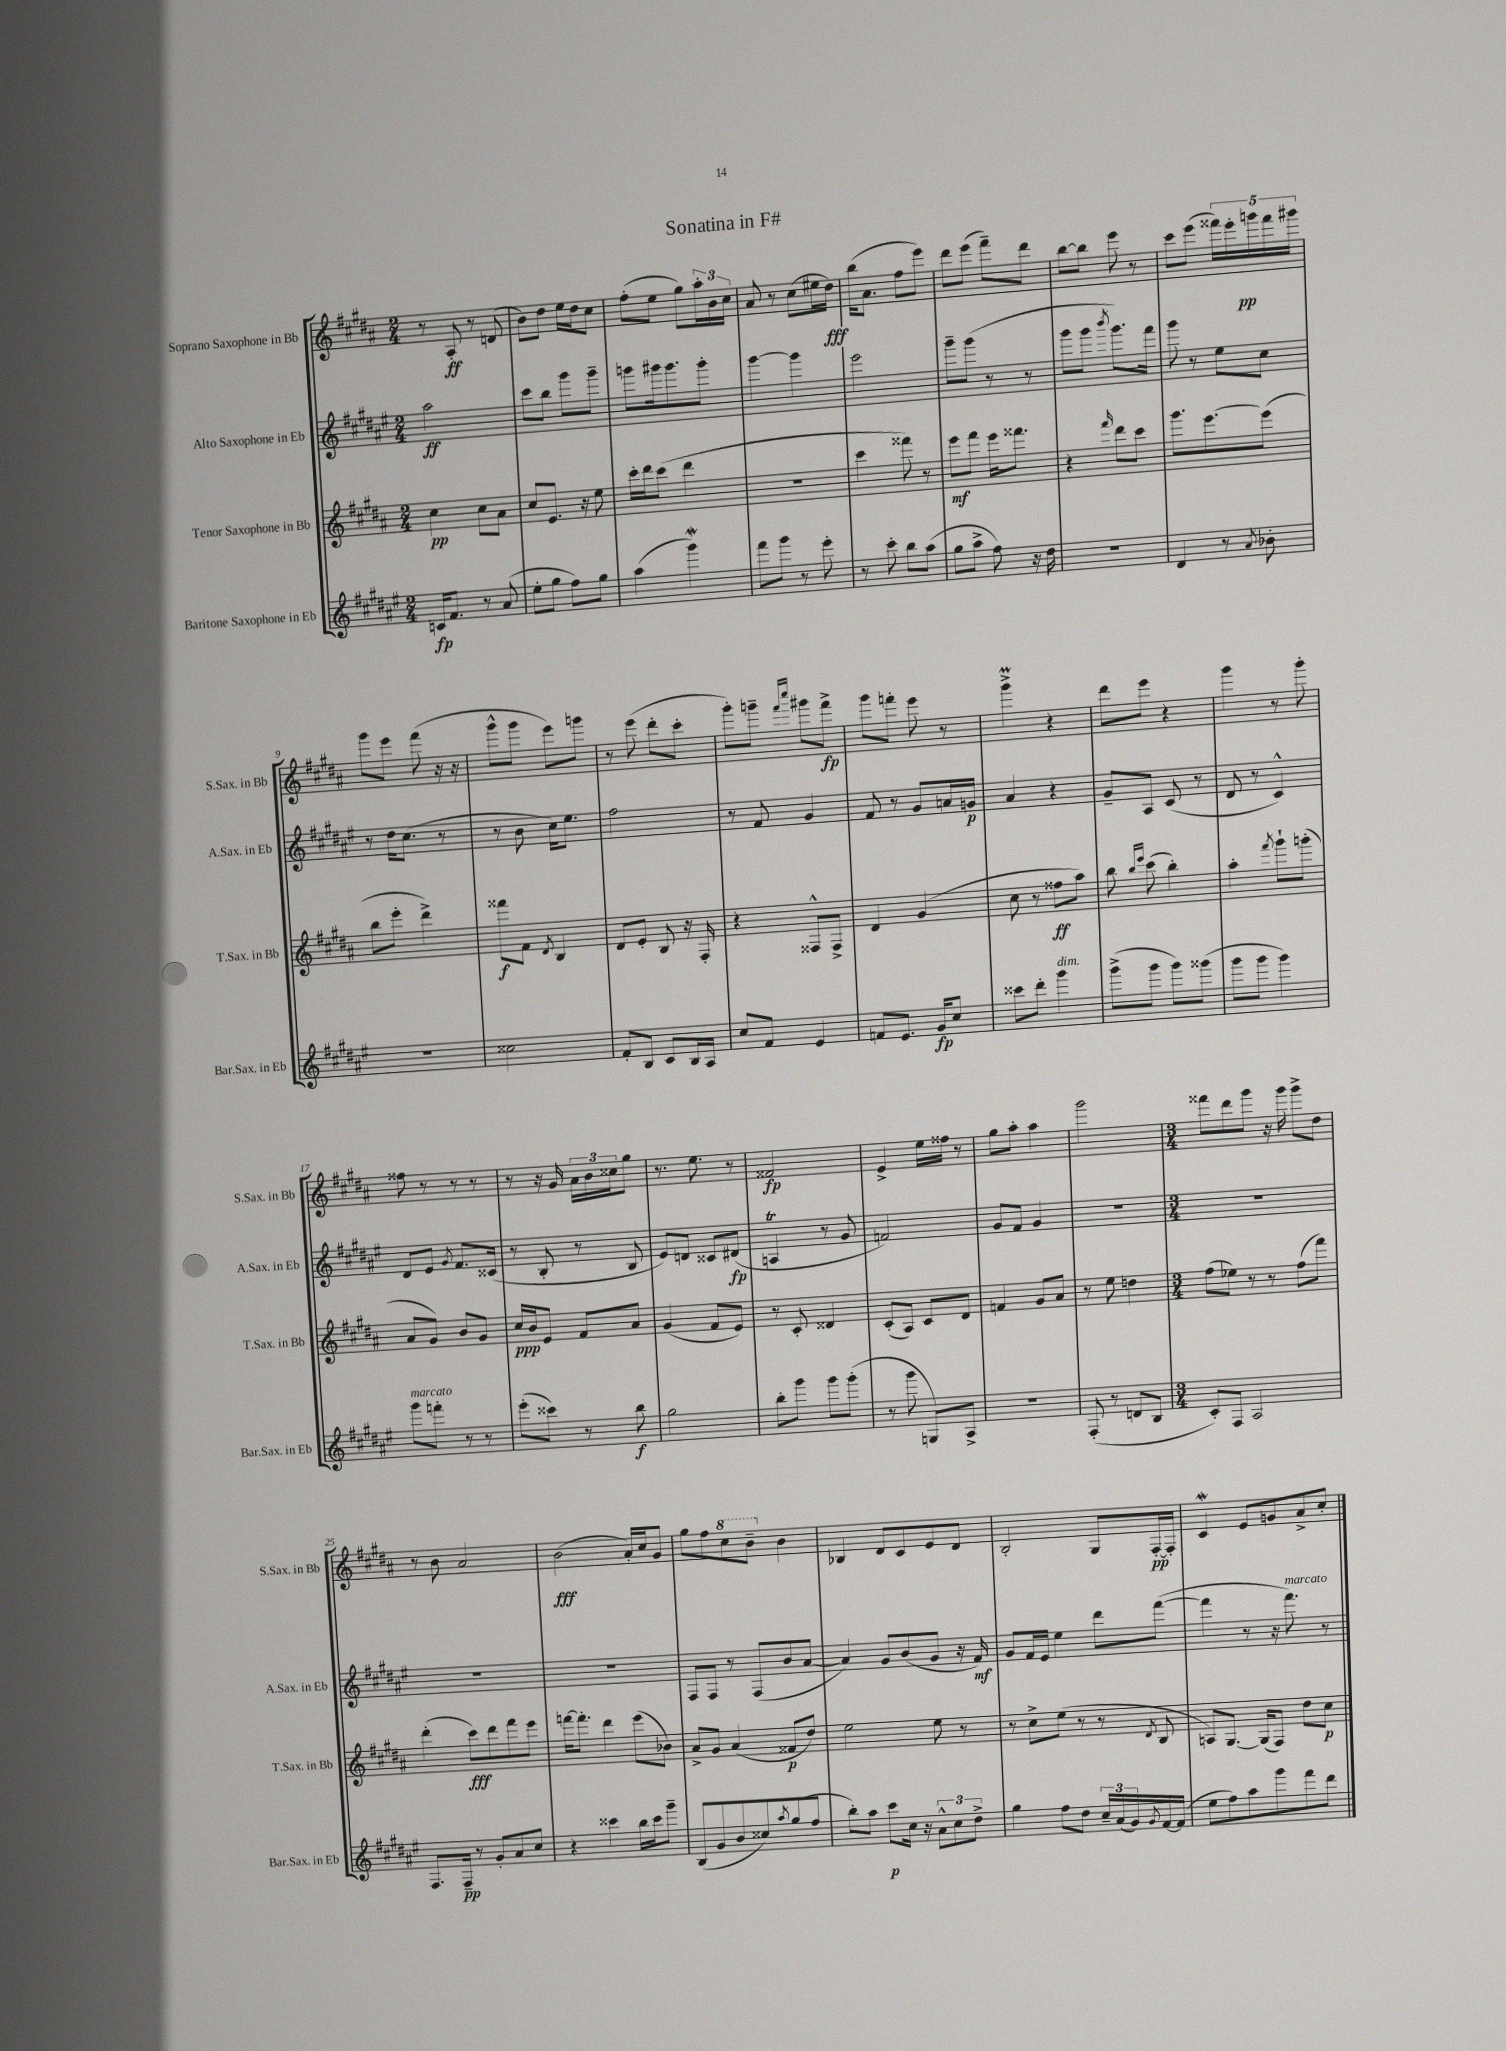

**kern	**dynam	**kern	**dynam	**kern	**dynam	**kern	**dynam
*part4	*part4	*part3	*part3	*part2	*part2	*part1	*part1
*staff4	*staff4	*staff3	*staff3	*staff2	*staff2	*staff1	*staff1
*I"Baritone Saxophone in Eb	*	*I"Tenor Saxophone in Bb	*	*I"Alto Saxophone in Eb	*	*I"Soprano Saxophone in Bb	*
*I'Bar.Sax. in Eb	*	*I'T.Sax. in Bb	*	*I'A.Sax. in Eb	*	*I'S.Sax. in Bb	*
*clefG2	*	*clefG2	*	*clefG2	*	*clefG2	*
*k[f#c#g#d#a#e#]	*	*k[f#c#g#d#a#]	*	*k[f#c#g#d#a#e#]	*	*k[f#c#g#d#a#]	*
*M2/4	*	*M2/4	*	*M2/4	*	*M2/4	*
=1	=1	=1	=1	=1	=1	=1	=1
16cn/KL	fp	4cc#\	pp	2aa#\	ff	8r	.
8.f#/J	.	.	.	.	.	.	.
.	.	.	.	.	.	8A#'/	ff
8r	.	8cc#\L	.	.	.	8r	.
(8a#/	.	8a#\J	.	.	.	(8dn/	.
=2	=2	=2	=2	=2	=2	=2	=2
8ee#'\L	.	8cc#/L	.	8ccc#\L	.	8b\L)	.
8gg#\J	.	8.e/J	.	8bb\J	.	8dd#\J	.
8ff#\L)	.	.	.	8ggg#\L	.	16ee\LL	.
.	.	16r	.	.	.	16dd#\J	.
8gg#\J	.	8ee\	.	8ggg#~\J	.	8cc#\J	.
=3	=3	=3	=3	=3	=3	=3	=3
(4aa#\	.	16ccc#'\LL	.	8gggn\L	.	(8ff#'\L	.
.	.	16ddd#\J	.	.	.	.	.
.	.	(8ccc#\J	.	16ggg#X\k	.	8ee\J	.
.	.	.	.	8.ggg#\	.	.	.
4ggg#W\)	.	4ddd#\	.	.	.	8gg#\L)	.
.	.	.	.	8ggg#'\J	.	24aa#'\L	.
.	.	.	.	.	.	24b\	.
.	.	.	.	.	.	24cc#\JJ	.
=4	=4	=4	=4	=4	=4	=4	=4
8fff#\L	.	2r	.	[4ggg#\	.	8a#/	.
8ggg#\J	.	.	.	.	.	8r	.
8r	.	.	.	4ggg#\]	.	(8cc#\L	.
8eee#'\	.	.	.	.	.	16ee#X\L	.
.	.	.	.	.	.	16dd#\JJ)	fff
=5	=5	=5	=5	=5	=5	=5	=5
8r	.	4ccc#\	.	2eee#\	.	(16bb\KL	.
.	.	.	.	.	.	8.a#\J	.
8ccc#'\	.	.	.	.	.	.	.
8bb\L	.	8fff##X\)	.	.	.	8ff#\L	.
(8aa#\J	.	8r	.	.	.	8eee\J)	.
=6	=6	=6	=6	=6	=6	=6	=6
8gg#\L	.	8eee\L	mf	8ggg#~\L	.	8ddd#\L	.
8aa#^\J	.	8fff#\J	.	(8ggg#\J	.	(8eee\J	.
8ff#\)	.	16eee\KL	.	8r	.	8fff#~\L)	.
.	.	8.fff##X\J	.	.	.	.	.
16r	.	.	.	8r	.	8ddd#\J	.
16dd#\	.	.	.	.	.	.	.
=7	=7	=7	=7	=7	=7	=7	=7
2r	.	4r	.	8ggg#\L	.	[8bb\L	.
.	.	.	.	8ggg#\J	.	8bb\J]	.
.	.	16qqfff#/	.	8qbbb/	.	.	.
.	.	8ddd#\L	.	8.ggg#\L)	.	8eee\	.
.	.	8ccc#\J	.	.	.	8r	.
.	.	.	.	16fff#\Jk	.	.	.
=8	=8	=8	=8	=8	=8	=8	=8
4d#/	.	8.ggg#\L	.	8ggg#\	.	8ccc#\L	.
.	.	.	.	8r	.	(8eee\J	.
.	.	[8.eee\	.	.	.	.	.
8r	.	.	.	8ee#\L	.	20fff##X\LL)	.
.	.	.	.	.	.	20eee'\	.
.	.	.	.	.	.	20gggn\	pp
8qa#/	.	.	.	.	.	.	.
8b-X'\	.	(8eee\J]	.	8cc#\J	.	.	.
.	.	.	.	.	.	20fff##\	.
.	.	.	.	.	.	20ggg#X\JJ	.
!!LO:LB:g=z
=9	=9	=9	=9	=9	=9	=9	=9
2r	.	8bb\L	.	8r	.	8ggg#\L	.
.	.	8eee'\J	.	16dd#\KL	.	8eee\J	.
.	.	.	.	(8.cc#\J	.	.	.
.	.	4ddd#^\)	.	.	.	(8fff#\	.
.	.	.	.	8r	.	16r	.
.	.	.	.	.	.	16r	.
=10	=10	=10	=10	=10	=10	=10	=10
2cc##X\	.	8fff##X\L	f	8r	.	8ggg#^^\L	.
.	.	8f#\J	.	8b\	.	8ggg#\J	.
.	.	8qd#/	.	.	.	.	.
.	.	4B/	.	16cc#\KL)	.	8eee\L)	.
.	.	.	.	8.ee#\J	.	.	.
.	.	.	.	.	.	8gggn\J	.
=11	=11	=11	=11	=11	=11	=11	=11
8f#'/L	.	8d#/L	.	2ff#\	.	8r	.
8B/J	.	8e'/J	.	.	.	(8eee\	.
8c#/L	.	8B/	.	.	.	8ddd#'\L	.
16B/L	.	16r	.	.	.	8ccc#'\J	.
16A#/JJ	.	16F#'/	.	.	.	.	.
=12	=12	=12	=12	=12	=12	=12	=12
8cc#/L	.	4r	.	8r	.	8ggg#'\L)	.
8f#/J	.	.	.	8f#/	.	8gggn~\J	.
.	.	.	.	.	.	16qqfff#/LL	.
.	.	.	.	.	.	16qqcccc#/JJ	.
4e#/	.	8F##X^^/L	.	4g#/	.	8ggg#X\L	.
.	.	8F##^/J	.	.	.	8fff#^\J	fp
=13	=13	=13	=13	=13	=13	=13	=13
8fn/L	.	4d#/	.	8f#/	.	8ggg#\L	.
8.e#/J	.	.	.	8r	.	8fffn'\J	.
.	.	(4g#/	.	8g#/L	.	8eee\	.
16g#/KL	fp	.	.	.	.	.	.
8cc#/J	.	.	.	16an/L	.	8r	.
.	.	.	.	16gn/JJ	p	.	.
=14	=14	=14	=14	=14	=14	=14	=14
8ccc##X\L	.	8cc#\	.	4a#/	.	4ggg#M^\	.
8ddd#'\J	.	8r	.	.	.	.	.
!LO:TX:a:i:t=dim.	!	!	!	!	!	!	!
4ggg#\	.	8ff##X\L	ff	4r	.	4r	.
.	.	8aa#\J)	.	.	.	.	.
=15	=15	=15	=15	=15	=15	=15	=15
(8ggg#^\L	.	8bb\	.	8g#~/L	.	8ddd#\L	.
.	.	16qqbb/LL	.	.	.	.	.
.	.	16qqeee/JJ	.	.	.	.	.
8ggg#\J	.	(8ccc#\	.	8A#/J	.	8eee\J	.
8ggg#\L)	.	4bb'\)	.	(8c#/	.	4r	.
(8ggg##X\J	.	.	.	8r	.	.	.
=16	=16	=16	=16	=16	=16	=16	=16
8ggg#\L	.	4aa#'\	.	8d#/	.	4ggg#\	.
8ggg#\J	.	.	.	8r	.	.	.
.	.	8qfff#/	.	.	.	.	.
4ggg#\)	.	8ggg#`\L	.	4c#^^/)	.	8r	.
.	.	(8gggn'\J	.	.	.	8ggg#'\	.
!!LO:LB:g=z
=17	=17	=17	=17	=17	=17	=17	=17
!LO:TX:a:i:t=marcato	!	!	!	!	!	!	!
8ggg#\L	.	8a#/L	.	8d#/L	.	8ff##X\	.
8fffn'\J	.	8g#/J)	.	8e#/J	.	8r	.
.	.	.	.	8qg#/	.	.	.
8r	.	8b/L	.	8.f#/L	.	8r	.
8r	.	8g#/J	.	.	.	8r	.
.	.	.	.	(16c##X/Jk	.	.	.
=18	=18	=18	=18	=18	=18	=18	=18
(8eee#'\L	.	16cc#/LL	ppp	8r	.	8r	.
.	.	16b/J	.	.	.	.	.
8ccc##X\J)	.	8e/J	.	8B'/	.	16r	.
.	.	.	.	.	.	16g#/	.
8r	.	8f#/L	.	8r	.	24a#\LL	.
.	.	.	.	.	.	24b\	.
.	.	.	.	.	.	24cc##X\J	.
8bb\	f	8a#/J	.	8B/	.	8gg#\J	.
=19	=19	=19	=19	=19	=19	=19	=19
2gg#\	.	(4g#/	.	8e#/L)	.	8.r	.
.	.	.	.	8dn/J	.	.	.
.	.	.	.	.	.	8.ee\	.
.	.	8f#/L	.	8c##X/L	.	.	.
.	.	8e/J)	.	(8d#X/J	fp	8r	.
=20	=20	=20	=20	=20	=20	=20	=20
8bb'\L	.	8r	.	4AnT/	.	2f##X/	fp
8ggg#\J	.	8c#'/	.	.	.	.	.
8ggg#\L	.	4d##X/	.	8r	.	.	.
(8ggg#'\J	.	.	.	8g#/	.	.	.
=21	=21	=21	=21	=21	=21	=21	=21
8r	.	(8c#'/L	.	2fn/)	.	4e^/	.
8ggg#\	.	8A#/J)	.	.	.	.	.
8Gn/L)	.	8c#/L	.	.	.	16ee\LL	.
.	.	.	.	.	.	16ff##X\JJ	.
8A#^/J	.	8d#/J	.	.	.	8r	.
=22	=22	=22	=22	=22	=22	=22	=22
2r	.	4fn/	.	8g#/L	.	8gg#\L	.
.	.	.	.	8f#/J	.	8aa#'\J	.
.	.	8g#/L	.	4g#/	.	4aa#\	.
.	.	8a#/J	.	.	.	.	.
=23	=23	=23	=23	=23	=23	=23	=23
(8F#'/	.	8r	.	2r	.	2ggg#\	.
8r	.	8ee\	.	.	.	.	.
8dn/L	.	4ddn\	.	.	.	.	.
8B/J	.	.	.	.	.	.	.
=24	=24	=24	=24	=24	=24	=24	=24
*M3/4	*	*M3/4	*	*M3/4	*	*M3/4	*
8c#'/L)	.	(8ff#\L	.	2.r	.	8fff##X\L	.
8F#/J	.	8ee-X\J)	.	.	.	8ddd#\	.
2A#/	.	8r	.	.	.	8ggg#\J	.
.	.	8r	.	.	.	16r	.
.	.	.	.	.	.	16ggg#\	.
.	.	(8ff#\L	.	.	.	8ggg#^\L	.
.	.	8fff#\J)	.	.	.	8dd#\J	.
!!LO:LB:g=z
=25	=25	=25	=25	=25	=25	=25	=25
8.F#/L	.	(4ddd#'\	.	2.r	.	8r	.
.	.	.	.	.	.	8b\	.
16F#~/Jk	pp	.	.	.	.	.	.
8r	.	8ccc#\L)	fff	.	.	2a#/	.
8g#'/L	.	8ddd#\	.	.	.	.	.
8a#/	.	8fff#\	.	.	.	.	.
8cc#/J	.	8eee\J	.	.	.	.	.
=26	=26	=26	=26	=26	=26	=26	=26
4r	.	[16fffn\KL	.	2.r	.	(2b\	fff
.	.	8.fff'\J]	.	.	.	.	.
4ccc##X\	.	4ddd#\	.	.	.	.	.
16bb\LL	.	(8eee\L	.	.	.	16a#'/LL)	.
16ccc##\J	.	.	.	.	.	16cc#/J	.
8ggg#~\J	.	8b-X\J)	.	.	.	8g#/J	.
=27	=27	=27	=27	=27	=27	=27	=27
(8B/L	.	8a#^/L	.	8F#/L	.	8gg#\L	.
8g#/	.	8g#/J	.	8F#/J	.	8ff#\	.
*	*	*	*	*	*	*8va	*
8b/	.	(4a#/	.	8r	.	8ccc#\	.
8cc##X/)	.	.	.	(8F#/L	.	8bb~\J	.
8qaa#/	.	.	.	.	.	.	.
*	*	*	*	*	*	*X8va	*
(8gg#/	.	8f##X/L	p	8b/	.	4b\	.
8ff#/J	.	8dd#/J)	.	[8a#/J	.	.	.
=28	=28	=28	=28	=28	=28	=28	=28
8bb'\L)	.	2ee\	.	4a#/])	.	4B-X/	.
8aa#\J	.	.	.	.	.	.	.
8ccc#\L	p	.	.	8g#/L	.	8d#/L	.
16cc#\Jk	.	.	.	(8b/	.	8c#/	.
16r	.	.	.	.	.	.	.
12a#^^\L	.	8ee\	.	8g#/J	.	8e/	.
12cc#\	.	.	.	.	.	.	.
.	.	8r	.	16r	.	8d#/J	.
12dd#^\J	.	.	.	.	.	.	.
.	.	.	.	16f#/)	mf	.	.
=29	=29	=29	=29	=29	=29	=29	=29
4gg#\	.	8r	.	8g#/L	.	2B'/	.
.	.	8cc#^\L	.	16f#/L	.	.	.
.	.	.	.	16e#/JJ	.	.	.
8ff#\L	.	(8ee\J	.	4ee#\	.	.	.
8dd#\J	.	8r	.	.	.	.	.
24cc#~/LL	.	8r	.	8ddd#\L	.	8G#/L	.
(24a#/	.	.	.	.	.	.	.
24g#/)	.	.	.	.	.	.	.
8qg#/	.	8qd#/	.	.	.	.	.
[16f#/	.	8B/	.	([8fff#\J	.	[16F#'/L	pp
(16f#/JJ]	.	.	.	.	.	16F#'/JJ]	.
=30	=30	=30	=30	=30	=30	=30	=30
8ee#\L	.	8An/L)	.	4fff#\]	.	4c#W/	.
8ff#\)	.	[8.G#/J	.	.	.	.	.
8aa#\	.	.	.	8r	.	8e/L	.
.	.	(16G#/KL]	.	.	.	.	.
8ggg#\	.	8F#/J)	.	16r	.	8gn/	.
!	!	!	!	!LO:TX:a:i:t=marcato	!	!	!
.	.	.	.	8.fff#\)	.	.	.
8fff#\	.	8dd#\L	.	.	.	8a#^/	.
8ddd#\J	.	8cc#\J	p	8r	.	8cc#'/J	.
==	==	==	==	==	==	==	==
*-	*-	*-	*-	*-	*-	*-	*-
